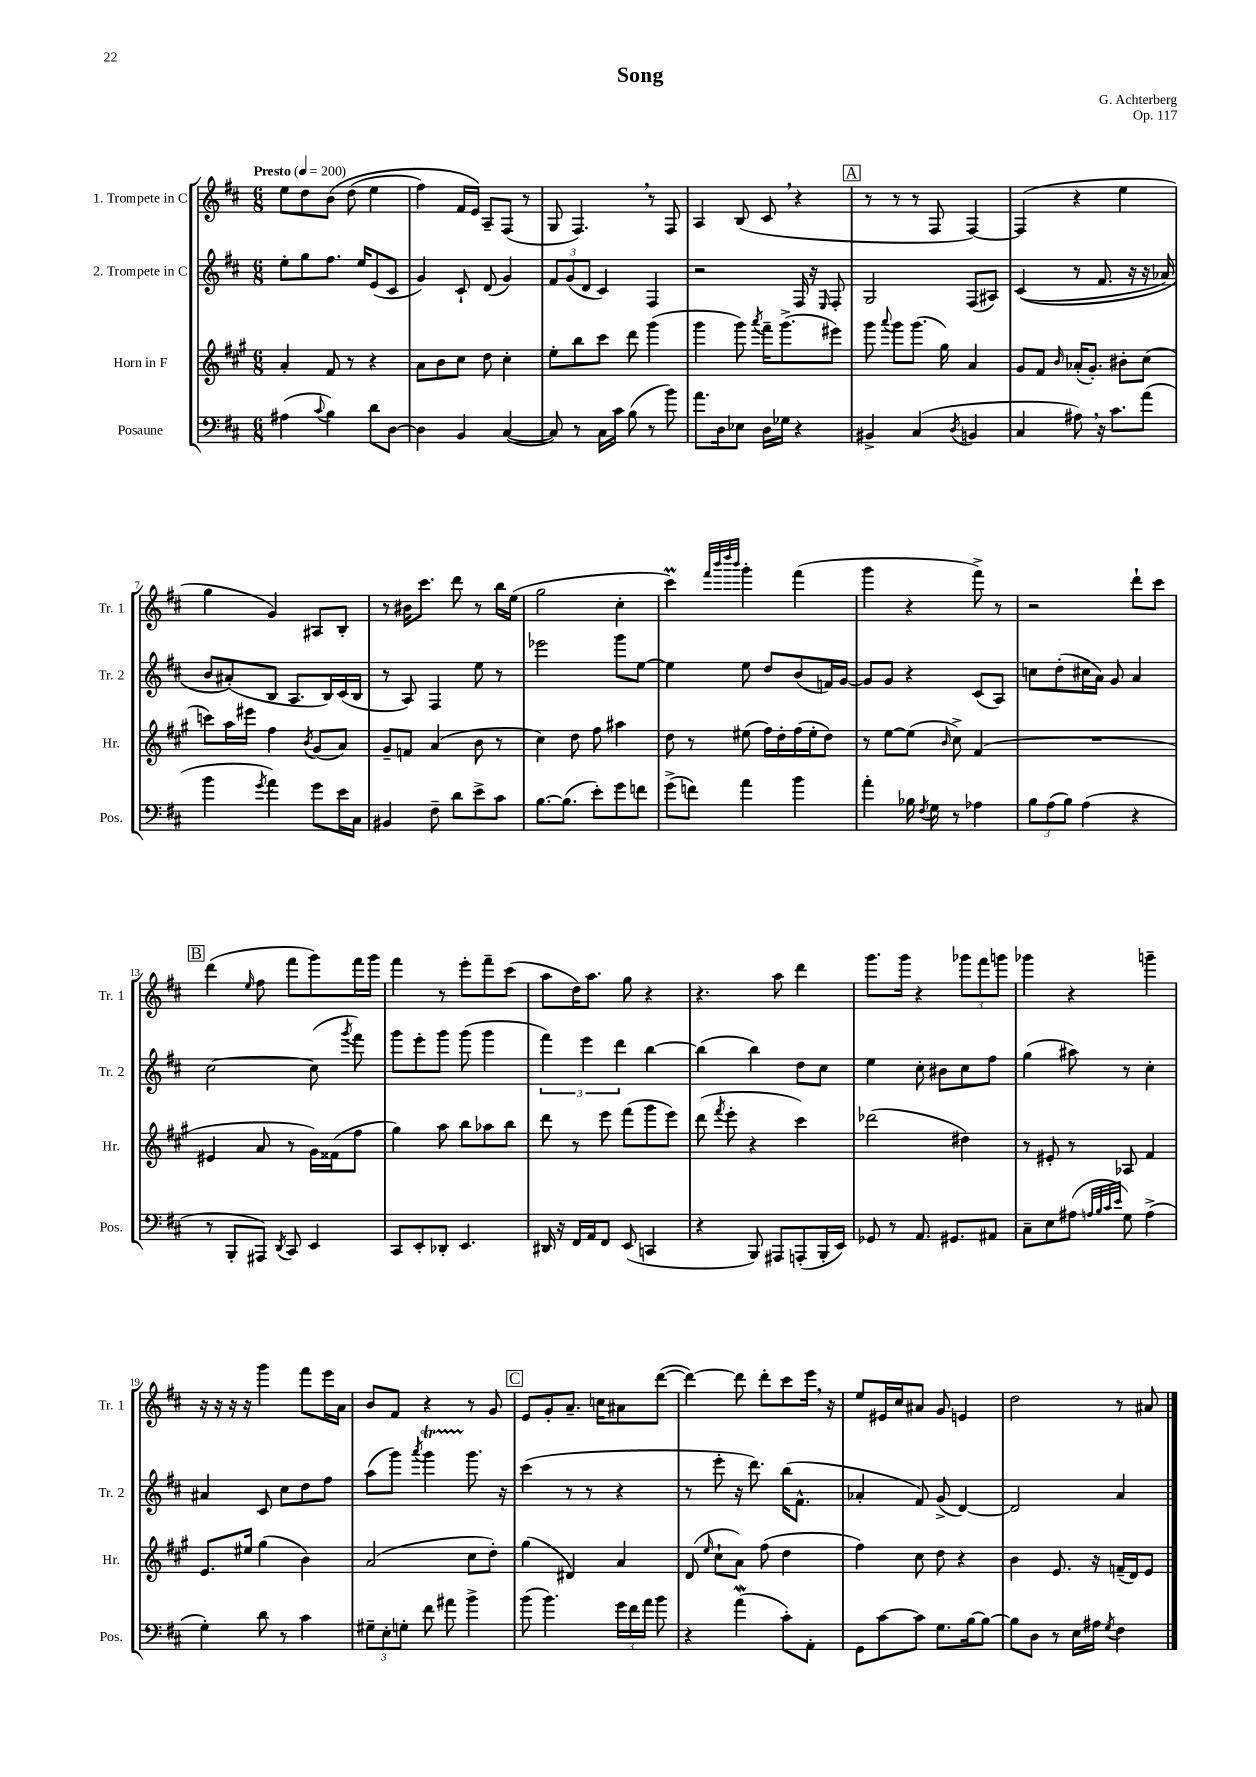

**kern	**kern	**kern	**kern
*part4	*part3	*part2	*part1
*staff4	*staff3	*staff2	*staff1
*I"Posaune	*I"Horn in F	*I"2. Trompete in C	*I"1. Trompete in C
*I'Pos.	*I'Hr.	*I'Tr. 2	*I'Tr. 1
*clefF4	*clefG2	*clefG2	*clefG2
*k[f#c#]	*k[f#c#g#]	*k[f#c#]	*k[f#c#]
*M6/8	*M6/8	*M6/8	*M6/8
*MM200	*MM200	*MM200	*MM200
=1	=1	=1	=1
!	!	!	!LO:TX:a:B:t=Presto
(4A#X\	4a'/	8ee'\L	8ee\L
.	.	8gg\	8dd\
8qqc#/	.	.	.
4B\)	8f#/	8.ff#\J	(8b\J
.	8r	.	(8dd\
.	.	16ee/KL	.
8d\L	4r	(8e/	4ee\
[8D\J	.	8c#/J	.
=2	=2	=2	=2
4D\]	8a\L	4g/)	4ff#\)
.	8b\	.	.
4BB/	8cc#\J	8c#`/	16f#/LL
.	.	.	16e/JJ)
.	8dd\	(8d/	8A~/L
([4C#/	4cc#'\	4g/)	(8F#/J
.	.	.	8r
=3	=3	=3	=3
8C#/])	8ee'\L	12f#/L	8G/
.	.	(12g/	.
8r	8bb\	.	4.F#,/)
.	.	12d/J	.
16C#\LL	8ccc#\J	4c#/)	.
16c#\JJ	.	.	.
(8B\	8ddd\	.	.
8r	(4ggg#\	4F#/	8r
8b\)	.	.	8F#/
=4	=4	=4	=4
8.a\L	4ggg#\	2r	4A/
16D\k	.	.	.
8E-X\J	8ggg#\)	.	(8B/
.	8qaaa/	.	.
16D\LL	16fff#~\KL	.	8c#,/
16G-X\JJ	(8.ggg#^\	.	.
4r	.	16F#/	4r
.	.	16r	.
.	.	16qqE/	.
.	8eee#X\J)	8F#'/	.
!!LO:REH:place=s1:t=A
=5	=5	=5	=5
4BB#X^/	8ggg#\	2G/	8r
.	8qqaaa/	.	.
.	8ggg#\L	.	8r
(4C#/	(8.ggg#\J	.	8r
.	.	.	8F#/
.	16gg#\)	.	.
8qD/	.	.	.
4BBn/	4a/	(8F#/L	[4F#/)
.	.	8A#X/J)	.
=6	=6	=6	=6
4C#/	8g#/L	((4c#/	(4F#/]
.	8f#/J	.	.
.	16qqb/	.	.
8A#X,\)	(16a-X'/KL	8r	4r
.	8.g#'/J)	.	.
16r	.	8.f#/	.
8.c#\L	.	.	.
.	8b#X'\L	.	4ee\
.	.	16r	.
(8a\J	(8cc#\J	16r	.
.	.	16a-X/)	.
!!LO:LB:g=z
=7	=7	=7	=7
4b\	8cccn\L)	8b/L	4gg\
.	16aa\L	(8a#X'/)	.
.	16eee#X\JJ	.	.
8qg/	.	.	.
4a\)	4ff#\	8B/J	4g/)
.	.	8.A/L	.
.	8qb/	.	.
8g\L	(8g#/L	.	8A#X/L
.	.	16B/L)	.
16e\L	8a/J)	(16c#/	8B'/J
16C#\JJ	.	16B/JJ	.
=8	=8	=8	=8
4BB#X/	8g#~/L	8r	8r
.	8fn/J	8A/)	16b#X\KL
.	.	.	8.ccc#\J
8F#~\	(4a/	4F#/	.
8d\L	.	.	8ddd\
8e^\	8b\	8ee\	8r
8c#\J	8r	8r	16bb\LL
.	.	.	(16ee\JJ
=9	=9	=9	=9
[8.B\L	4cc#\)	2eee-X\	2gg\
(8.B\J]	.	.	.
.	8dd\	.	.
8e'\L)	8ff#\	.	.
8g\	4aa#X\	8ggg\L	4cc#'\
8fn\J	.	[8ee\J	.
=10	=10	=10	=10
(8g^\L	8dd\	4ee\]	4ccc#m\)
8fn\J)	8r	.	.
.	.	.	32qqfff#/LLL
.	.	.	32qqbbb/
.	.	.	32qqdddd/
.	.	.	32qqbbb/JJJ
4a\	(8ee#X\	8ee\	4ggg'\
.	16ff#\LL)	8dd/L	.
.	16dd'\	.	.
4b\	(16ff#\	(8b/	(4fff#\
.	16ee#'\J	.	.
.	8dd\J)	16fn/L)	.
.	.	[16g/JJ	.
=11	=11	=11	=11
4a'\	8r	8g/L]	4ggg\
.	[8ee\L	8g/J	.
16B-X\	(8ee\J]	4r	4r
8qF#/	.	.	.
16G\	.	.	.
.	16qqb/	.	.
8r	8cc#^\)	.	.
4A-X\	(4f#/	(8c#/L	8fff#^\)
.	.	8A/J)	8r
=12	=12	=12	=12
12B\L	2.r	8ccn\L	2r
(12A\	.	.	.
.	.	(8dd'\	.
12B\J)	.	.	.
(4A\	.	16cc#X\L	.
.	.	16a\JJ)	.
.	.	8g/	.
4r	.	4a/	8ddd`\L
.	.	.	8ccc#\J
!!LO:LB:g=z
!!LO:REH:place=s1:t=B
=13	=13	=13	=13
8r	4e#X/	[2cc#\	(4ddd\
8BBB'/L	.	.	.
.	.	.	16qqee/
8AAA#X/J)	8a/	.	8ff#\
8qDD/	.	.	.
8CC#/	8r	.	8fff#\L
4EE/	16g#\LL)	(8cc#\]	8ggg\)
.	(16f##X\J	.	.
.	.	8qggg/	.
.	8ff#\J	8fff#\)	16fff#\L
.	.	.	16ggg\JJ
=14	=14	=14	=14
8CC#/L	4gg#\)	8ggg\L	4fff#\
8EE'/	.	8eee'\	.
8DD-X'/J	8aa\	8ggg\J	8r
4.EE/	8bb\L	(8ggg\	8eee'\L
.	8aa-X\	4ggg\	8fff#~\
.	8bb\J	.	(8ccc#\J
=15	=15	=15	=15
16DD#X/	8ddd\	6fff#\)	8aa\L
16r	.	.	.
16FF#/LL	8r	.	16dd\K)
.	.	6eee\	.
16AA/J	.	.	8.aa\J
8FF#/J	8eee\	.	.
.	.	6ddd\	.
(8EE/	(8fff#\L	.	8gg\
4CCn/	8ggg#\	[4bb\	4r
.	8eee\J)	.	.
=16	=16	=16	=16
4r	(8ddd\	(4bb\]	4.r
.	8qfff#/	.	.
.	8eee'\	.	.
8BBB/)	4r	4bb\)	.
8AAA#X/L	.	.	8aa\
(8AAAn'/	4ccc#\)	8dd\L	4ddd\
16BBB'/L	.	8cc#\J	.
16EE/JJ)	.	.	.
=17	=17	=17	=17
8GG-X/	(2ddd-X\	4ee\	8.ggg\L
8r	.	.	.
.	.	.	16ggg\Jk
8.AA/	.	8cc#'\	4r
.	.	8b#X\L	.
8.GG#X/L	.	.	.
.	4dd#X\)	8cc#\	12ggg-X\L
.	.	.	12fff#\
8AA#X/J	.	8ff#\J	.
.	.	.	12gggn\J
=18	=18	=18	=18
8C#~\L	8r	(4gg\	4ggg-X\
8E\	8e#X'/	.	.
(8A#X\J	8r	8aa#X\)	4r
32qqAn/LLL	.	.	.
32qqB/	.	.	.
32qqc#/	.	.	.
32qqe/JJJ	.	.	.
8G\)	8A-X/	8r	.
(4A^\	4f#/	4cc#'\	4gggn~\
!!LO:LB:g=z
=19	=19	=19	=19
4G'\)	8.e/L	4a#X/	16r
.	.	.	16r
.	.	.	16r
.	16ee#X/Jk	.	16r
8d\	(4gg#\	8c#/	4ggg\
8r	.	8cc#\L	.
4c#\	4b\)	8dd\	8fff#\L
.	.	8ff#\J	16eee\L
.	.	.	16a\JJ
=20	=20	=20	=20
12G#X~\L	(2a/	(8aa\L	8b/L
12E'\	.	.	.
.	.	8ggg\J)	8f#/J
12Gn'\J	.	.	.
.	.	8qaaa/	.
8f#\	.	4gggT\	4r
8a#X\	.	.	.
4b^\	8cc#\L	8.ggg\	8r
.	8dd'\J)	.	8g/
.	.	16r	.
!!LO:REH:place=s1:t=C
=21	=21	=21	=21
(8b\	(4gg#\	(4ccc#\	8e/L
4.b\)	.	.	8g'/
.	4d#X/)	8r	8.a~/J
.	.	8r	.
.	.	.	16ccn\KL
24g\LL	4a/	4r	8a#X\
24f#\	.	.	.
24a\JJ	.	.	.
8b\	.	.	([8ddd\J
=22	=22	=22	=22
4r	(8d/	8r	4ddd\_)
.	16qqee/	.	.
.	8cc#`\L	8eee'\	.
(4aW\	8a\J)	16r	8ddd\]
.	.	8.ddd\)	.
.	(8ff#\	.	8ddd'\L
8c#'\L)	4dd\	(16bb\KL	8ccc#\
.	.	8.f#^^\J	.
8AA'\J	.	.	16eee,\Jk
.	.	.	16r
=23	=23	=23	=23
8GG\L	4ff#\)	4a-X'/	8ee/L
[8c#\	.	.	16e#X/L
.	.	.	16cc#/J
8c#\J]	8cc#\	8f#/)	8a#X/J
8.G\L	8dd\	(8g^/	8g/
.	4r	[4d/)	4en/
[16B\k	.	.	.
8B\J_	.	.	.
=24	=24	=24	=24
8B\L]	4b\	2d/]	2dd\
8D\J	.	.	.
8r	8.e/	.	.
16E\LL	.	.	.
16A#X\JJ	16r	.	.
8qG/	.	.	.
4F#\	(16fn~/LL	4a/	8r
.	16d/J)	.	.
.	8e/J	.	8a#X/
==	==	==	==
*-	*-	*-	*-
